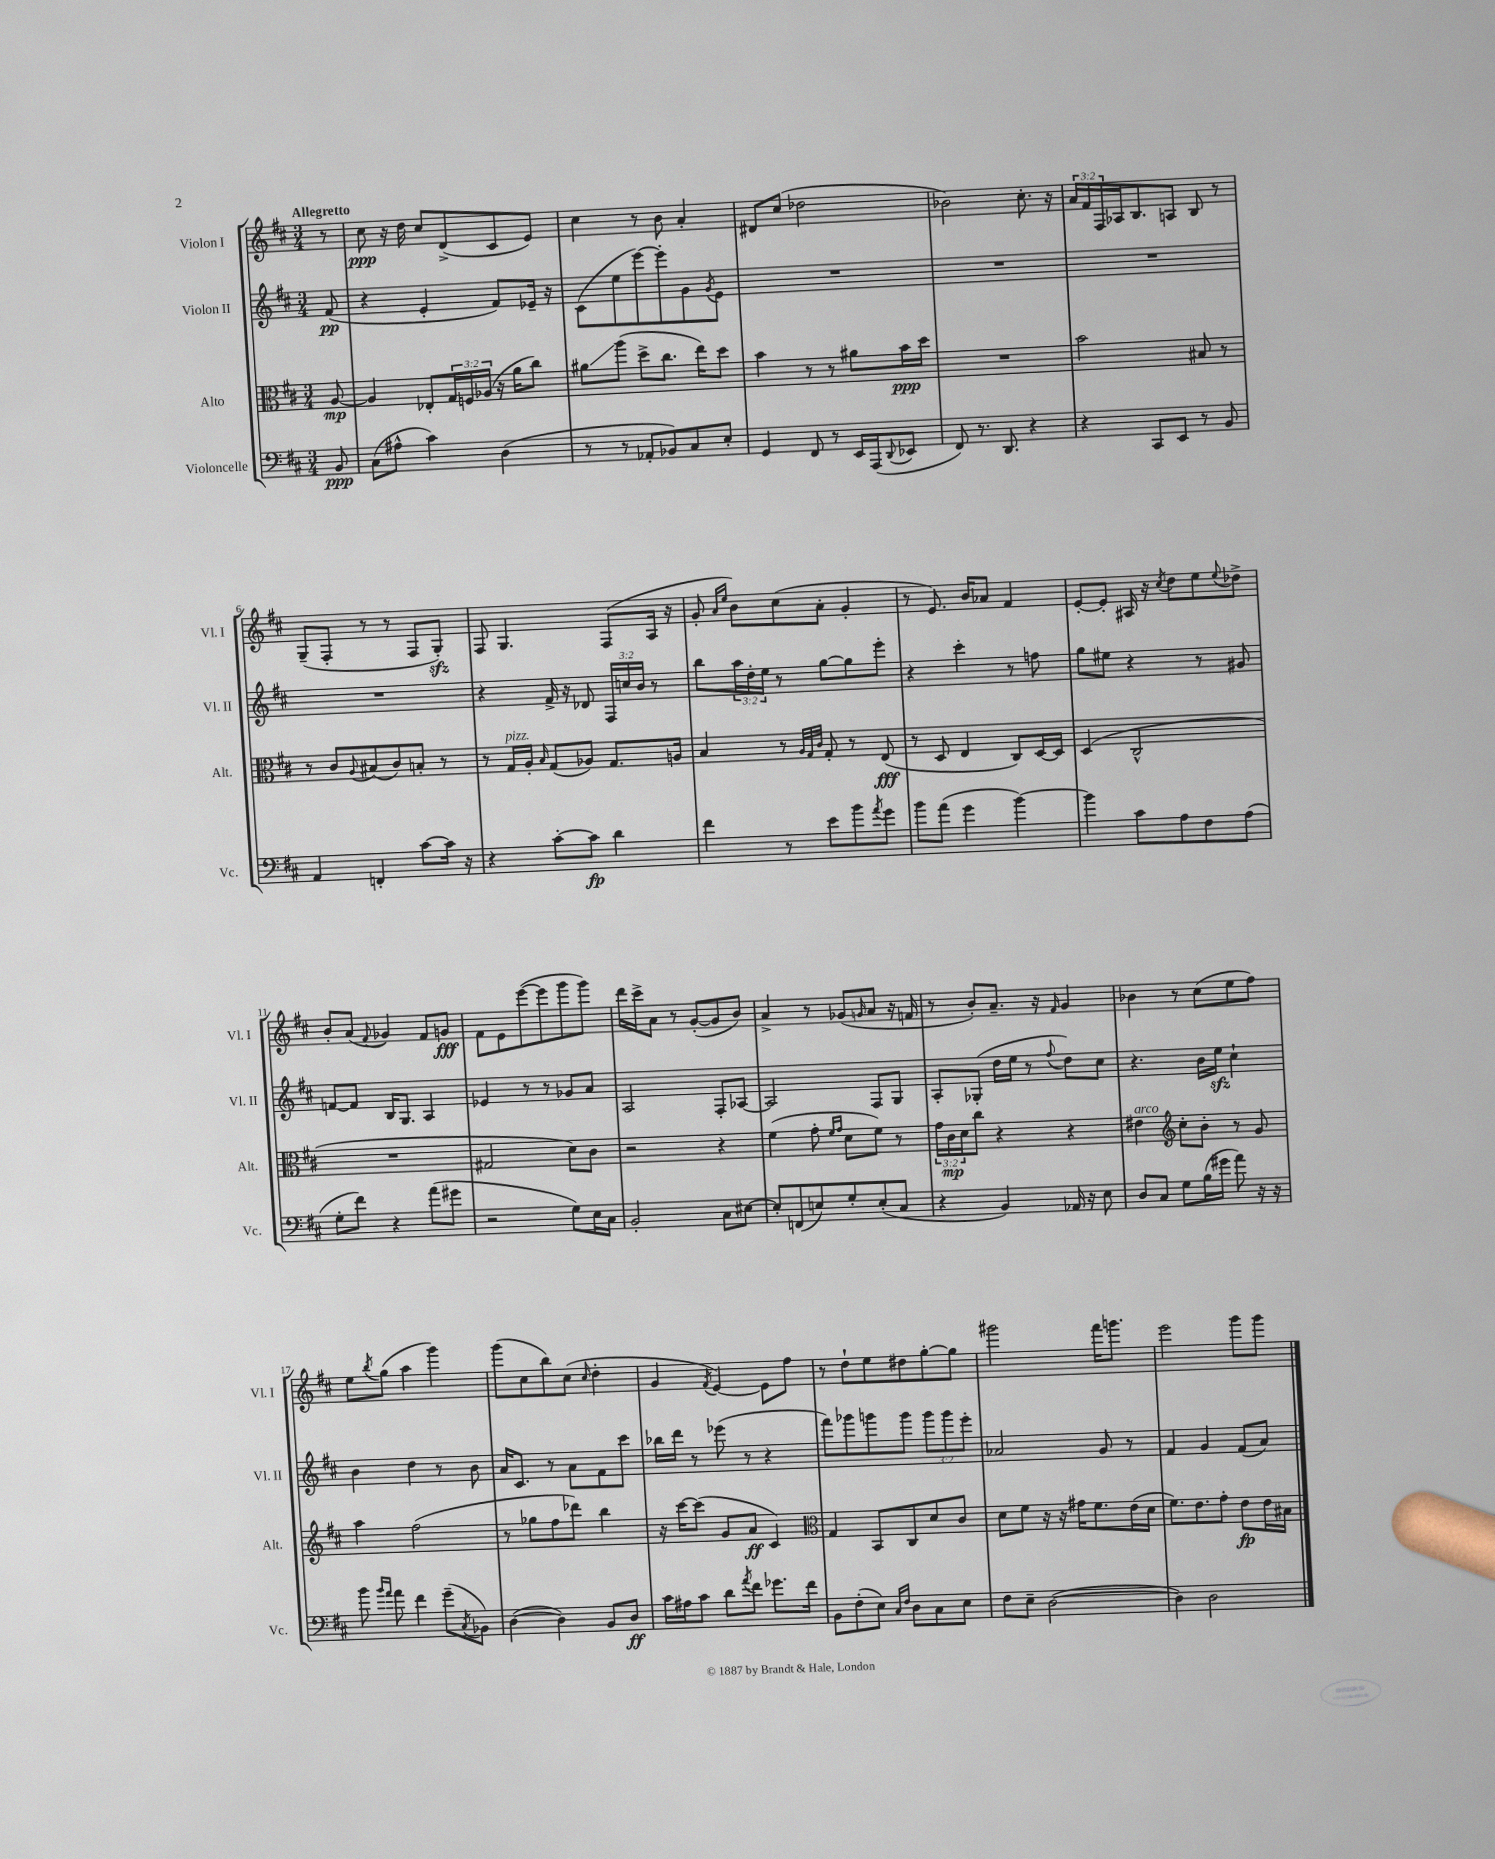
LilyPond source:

<<
\new StaffGroup <<
\new Staff = "s0" \with { instrumentName = "Violon I" shortInstrumentName = "Vl. I" } {
    \clef treble \key d \major \numericTimeSignature \time 3/4 \override Staff.TupletNumber.text = #tuplet-number::calc-fraction-text \partial 8 \tempo "Allegretto"
    r8 |
    cis''8\ppp r16 d''16 cis''8 d'8->( cis'8 e'8) |
    cis''4 r8 b'8 a'4-. |
    dis'8 cis''8( des''2 |
    bes'2) cis''8.-. r16 |
    \tuplet 3/2 { a'16 fis'16 fis16 } aes16 b8. a8 b8 r8 |
    g8--( fis8-. r8 r8 fis8 g8-.\sfz) |
    fis8 g4. fis8( a16 r16 |
    g'8-. \grace { a'16 e''16 } b'8) cis''8( a'8-. g'4-. |
    r8 e'8.) b'16 aes'8 fis'4 |
    e'8~-. e'8-. ais16 r16 \acciaccatura { cis''8 } d''8 e''8 \appoggiatura { e''8 } des''8-> |
    b'8-. a'8( \appoggiatura { fis'8 } ges'4) fis'8 g'8\fff |
    fis'8 e'8 e'''8~( e'''8 g'''8 g'''8) |
    d'''16 cis'''16-> a'8 r8 g'8~-.( g'8 b'8) |
    a'4-> r8 ges'8( \grace { g'16 } a'8 r16 f'16 |
    r8 b'8-.) a'8.-- r16 \grace { fis'16 } g'4 |
    bes'4 r8 cis''8( e''8 fis''8) |
    e''8 \acciaccatura { b''8 } g''8( a''4 g'''4) |
    g'''8( cis''8 b''8) cis''8( \grace { cis''16 } d''4-. |
    g'4 \acciaccatura { fis'8 } e'4~) e'8 fis''8 |
    r8 d''8-! e''8 dis''8 g''8~-. g''8 |
    gis'''2 fis'''16 g'''8. |
    e'''2 g'''8 g'''8 \bar "|." |
}
\new Staff = "s1" \with { instrumentName = "Violon II" shortInstrumentName = "Vl. II" } {
    \clef treble \key d \major \numericTimeSignature \time 3/4 \override Staff.TupletNumber.text = #tuplet-number::calc-fraction-text \partial 8
    fis'8\pp( |
    r4 e'4-. fis'8) ees'16-- r16 |
    cis'8( e''8 e'''8~) e'''8-. g'8 \acciaccatura { g'8 } e'8 |
    R2. |
    R2. |
    R2. |
    R2. |
    r4 fis'16-> r16 des'8 \tuplet 3/2 { fis16 c''16 b'16 } r8 |
    b''8 \tuplet 3/2 { a''16 d''16-. e''16 } r8 g''8~ g''8 e'''8-. |
    r4 cis'''4-. r8 f''8 |
    g''8 eis''8 r4 r8 gis'8 |
    f'8~ f'8 b16 g8. a4 |
    ees'4 r8 r8 ges'8 a'8 |
    a2 fis8-. aes8~ |
    aes2 fis8 g8 |
    a8-. ges8-.( d''16 e''16 r8 \appoggiatura { fis''8 } d''8) cis''8 |
    r4. b'16 e''16\sfz cis''4-! |
    b'4 d''4 r8 b'8 |
    a'16 cis'8. r8 a'8 fis'8 cis'''8 |
    bes''16 d'''16 r8 ees'''8( r8 r4 |
    fis'''8) ges'''8 g'''8 g'''8 \tuplet 3/2 { g'''8 g'''8 e'''8-. } |
    aes'2 g'8 r8 |
    fis'4 g'4 fis'8( a'8) \bar "|." |
}
\new Staff = "s2" \with { instrumentName = "Alto" shortInstrumentName = "Alt." } {
    \clef alto \key d \major \numericTimeSignature \time 3/4 \override Staff.TupletNumber.text = #tuplet-number::calc-fraction-text \partial 8
    a8~\mp |
    a4 ees8-. \tuplet 3/2 { g16 f16 aes16( } r16 a'16 cis''8) |
    ais'8\glissando a''8( d''8-> cis''8. e''16) d''8 |
    b'4 r8 r8 ais'8 b'16\ppp d''16 |
    R2. |
    b'2 bis8 r8 |
    r8 cis'8 \appoggiatura { a8 } bis8( cis'8) b8-. r8 |
    r8 g16^\markup { \italic "pizz." } a16-. \grace { b16 } g8( aes8) g8. a16 |
    b4 r8 \grace { a32 g32 cis'32 } g8-. r8 e8\fff( |
    r8 d8 e4 cis8) d16~ d16 |
    d4( cis2-^ |
    R2. |
    gis2 d'8) cis'8 |
    r2 r4 |
    fis'4( g'8-. \grace { fis'16 g'16 } d'8 fis'8) r8 |
    \tuplet 3/2 { g'16 cis'16\mp d'16 } cis''8 r4 r4 |
    eis'4^\markup { \italic "arco" } \clef treble cis''8-. b'8-. r8 g'8 |
    a''4 fis''2( |
    r8 ges''8 fis''8 des'''8) b''4 |
    r16 cis'''16~ cis'''8( g'8 a'8\ff cis'4) |
    \clef alto g4 b,8 cis8 d'8 cis'8 |
    d'8 fis'8 r16 r16 gis'16 fis'8. e'16( d'16 |
    fis'8.) e'8. g'8-. e'8\fp e'16 bis16 \bar "|." |
}
\new Staff = "s3" \with { instrumentName = "Violoncelle" shortInstrumentName = "Vc." } {
    \clef bass \key d \major \numericTimeSignature \time 3/4 \partial 8
    b,8\ppp |
    cis8( ais8-^ cis'4) d4( |
    r8 r8 aes,8-. bes,8) cis8 e8-. |
    g,4 fis,8 r8 e,16 a,,16( \appoggiatura { d,8 } ees,8 |
    fis,8) r8. d,8. r4 |
    r4 cis,8 e,8 r8 b,8 |
    a,4 f,4-. cis'8~ cis'16 r16 |
    r4 cis'8~-. cis'8\fp d'4 |
    fis'4 r8 e'8 b'8 \acciaccatura { a'8 } g'8 |
    b'8 a'8( g'4 b'4~) |
    b'4 cis'8 a8 fis8 a8( |
    g8-. fis'8) r4 a'8( gis'8 |
    r2 g8) e16 cis16 |
    b,2-. cis8 eis8~ |
    eis8-. f,8( e8) g8-. e8-.( cis8 |
    r4 b,4) aes,16 r16 e8 |
    d8 cis8 g8 b16( gis'16 a'8) r16 r16 |
    b'8 \grace { b'16 a'16 } a'8 fis'4 g'8--( \acciaccatura { cis8 } bes,8) |
    d4~( d4) b,8 d8\ff |
    cis'16 ais16 cis'8 d'8 \acciaccatura { a'8 } fis'8 ges'8. fis'16 |
    b,8 fis8-.( e8) \grace { cis16 fis16 } d8 cis8 e8 |
    fis8 e8-- d2~( |
    d4) d2 \bar "|." |
}
>>
>>
